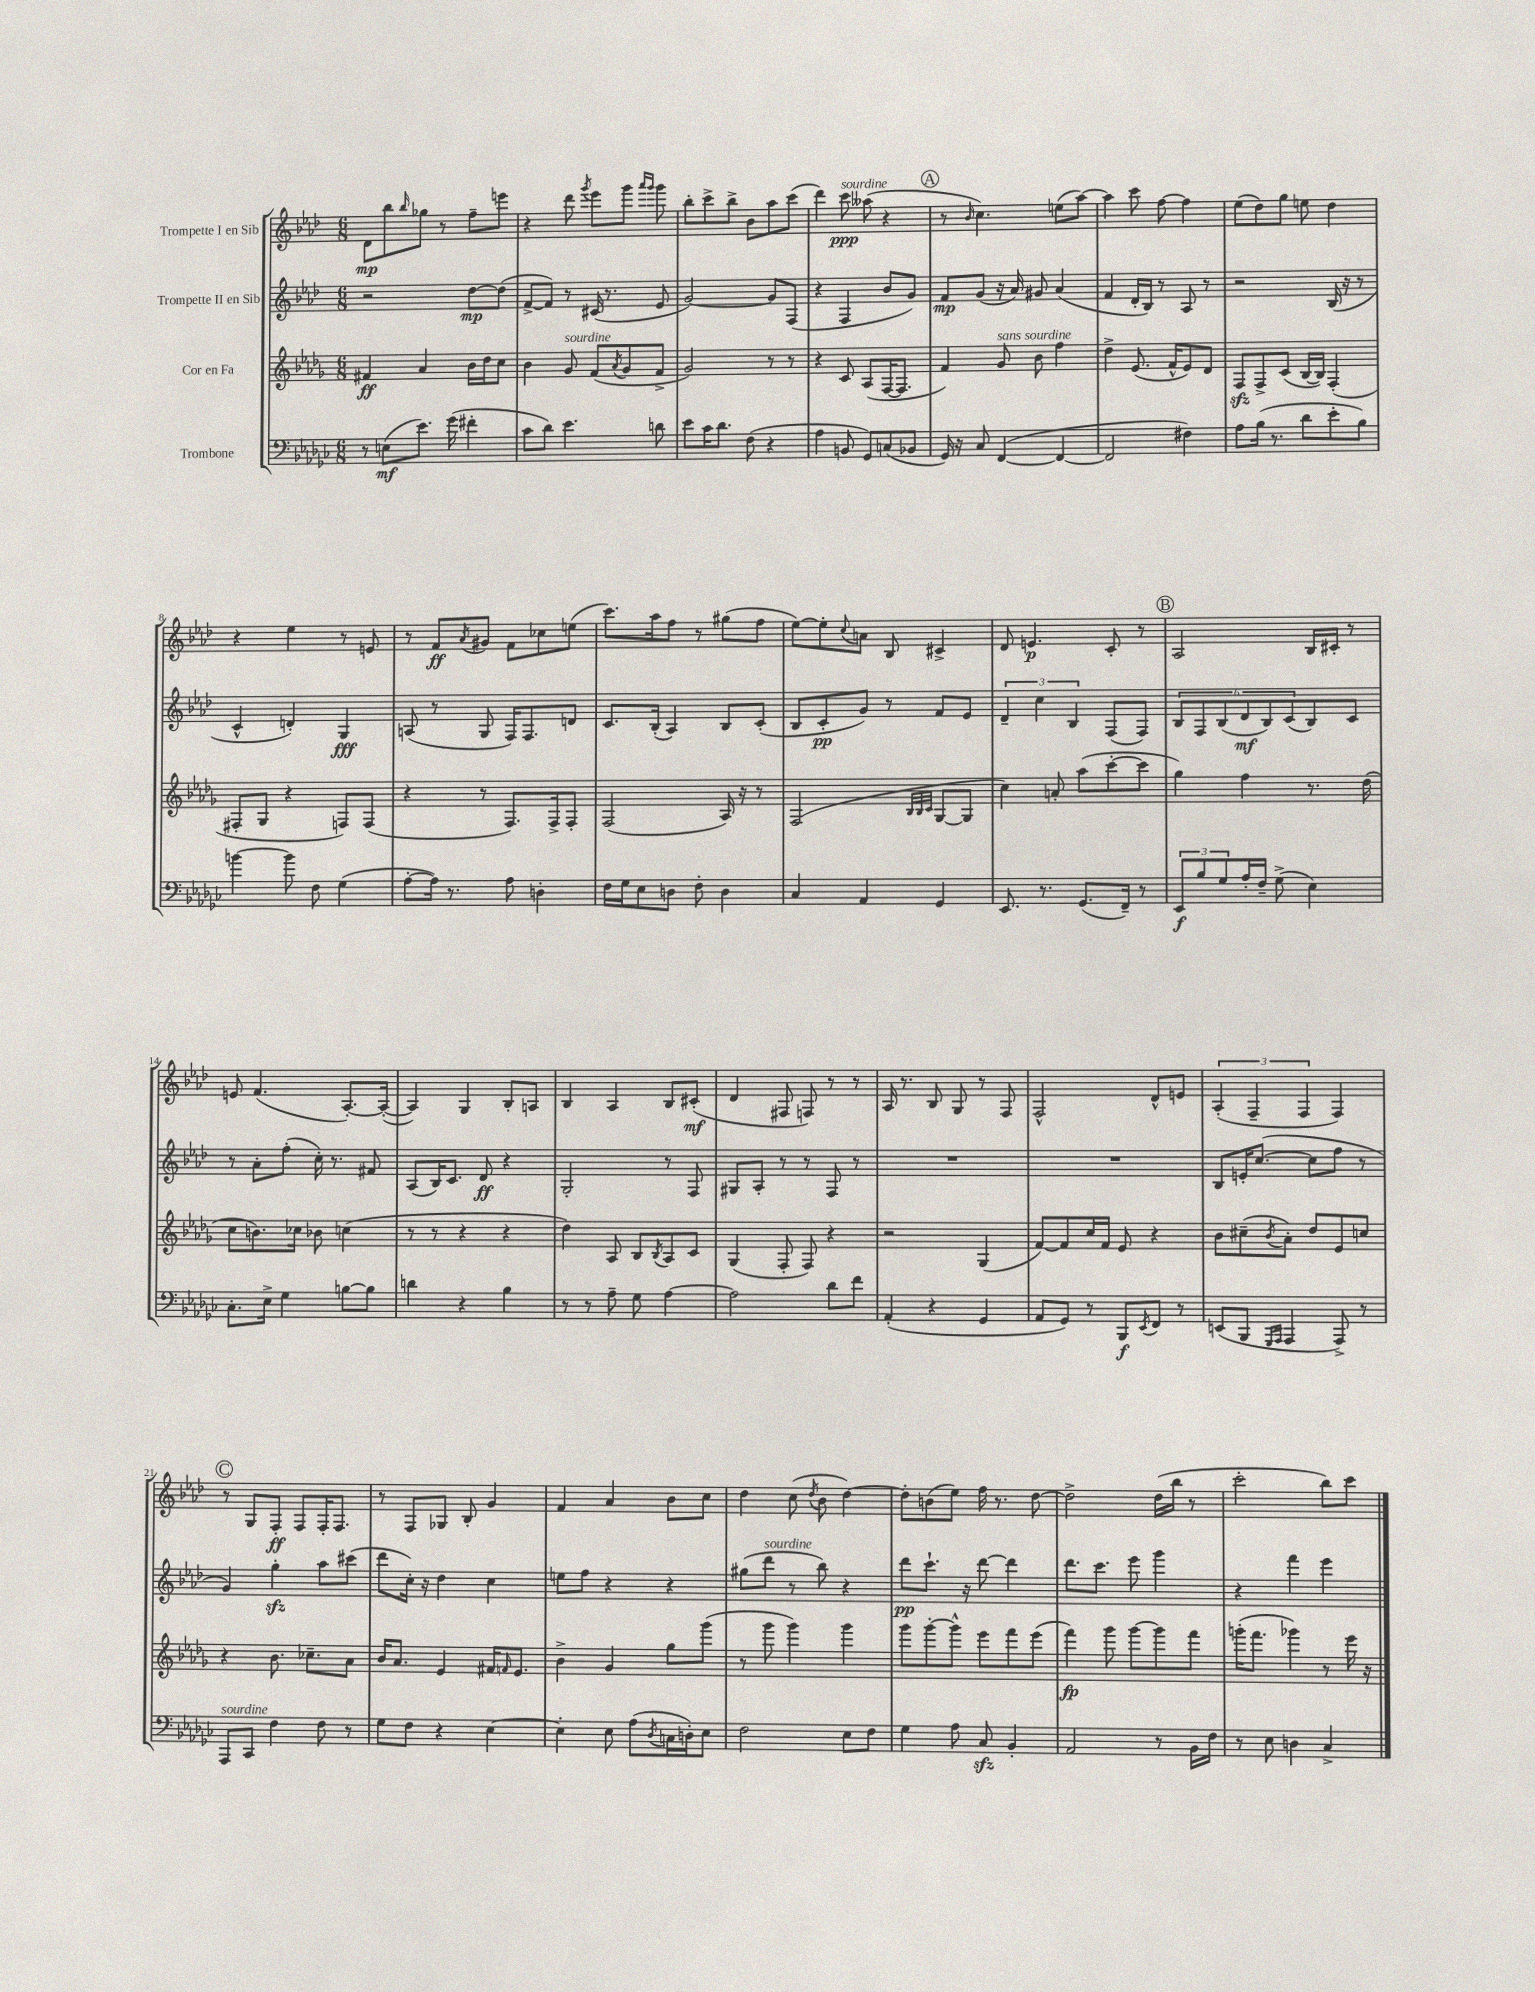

**kern	**dynam	**kern	**dynam	**kern	**dynam	**kern	**dynam
*part4	*part4	*part3	*part3	*part2	*part2	*part1	*part1
*staff4	*staff4	*staff3	*staff3	*staff2	*staff2	*staff1	*staff1
*I"Trombone	*	*I"Cor en Fa	*	*I"Trompette II en Sib	*	*I"Trompette I en Sib	*
*clefF4	*	*clefG2	*	*clefG2	*	*clefG2	*
*k[b-e-a-d-g-c-]	*	*k[b-e-a-d-g-]	*	*k[b-e-a-d-]	*	*k[b-e-a-d-]	*
*M6/8	*	*M6/8	*	*M6/8	*	*M6/8	*
=1	=1	=1	=1	=1	=1	=1	=1
8r	.	4f#X/	ff	2r	.	8d-\L	mp
(8En\L	mf	.	.	.	.	8bb-\	.
.	.	.	.	.	.	16qqbb-/	.
8.e-\J)	.	4a-/	.	.	.	8gg-X\J	.
.	.	.	.	.	.	8r	.
(16g-\	.	.	.	.	.	.	.
4f#X'\	.	16b-\LL	.	[8dd-\L	mp	8ff~\L	.
.	.	16dd-\J	.	.	.	.	.
.	.	8cc\J	.	(8dd-\J]	.	8eeen\J	.
=2	=2	=2	=2	=2	=2	=2	=2
8c-\L	.	4b-\	.	[8f^/L	.	4r	.
8d-\J)	.	.	.	8f/J])	.	.	.
!	!	!LO:TX:a:i:t=sourdine	!	!	!	!	!
4.e-\	.	8g-/	.	8r	.	8ddd-\	.
.	.	.	.	.	.	8qggg/	.
.	.	(8f/L	.	(16c#X/	.	8eee-\L	.
.	.	.	.	8.r	.	.	.
.	.	8qa-/	.	.	.	.	.
.	.	8g-/	.	.	.	8ggg\J	.
.	.	.	.	.	.	16qqaaa-/LL	.
.	.	.	.	.	.	16qqggg/JJ	.
8dn\	.	8f^/J	.	8e-/	.	8ggg\	.
=3	=3	=3	=3	=3	=3	=3	=3
8e-\L	.	2g-/)	.	[2g/)	.	8bb-'\L	.
16c-\K	.	.	.	.	.	8ccc^\	.
8.d-\J	.	.	.	.	.	.	.
.	.	.	.	.	.	8bb-^\J	.
(8F\	.	.	.	.	.	8b-\L	.
4r	.	8r	.	8g/L]	.	8aa-\	.
.	.	8r	.	(8F/J	.	(8ccc\J	.
=4	=4	=4	=4	=4	=4	=4	=4
4A-\	.	4r	.	4r	.	4ddd-\)	.
!	!	!	!	!	!	!LO:TX:a:i:t=sourdine	!
8BBn/	.	8c/	.	4F/	.	8ccc\	ppp
8GG-/L)	.	(8A-/L	.	.	.	(8aa--X\	.
(8Cn/	.	[16F/K	.	8b-/L	.	4r	.
.	.	8.F/J]	.	.	.	.	.
8BB-X/J	.	.	.	8g/J)	.	.	.
!!LO:REH:place=s1:t=A
=5	=5	=5	=5	=5	=5	=5	=5
16GG-/)	.	4f/)	.	8f/L	mp	8r	.
16r	.	.	.	.	.	.	.
.	.	.	.	.	.	16qqb-/	.
8C-/	.	.	.	(8g/J	.	4.cc\)	.
!	!	!LO:TX:a:i:t=sans sourdine	!	!	!	!	!
([4FF/	.	8g-/	.	16r	.	.	.
.	.	.	.	16a-/)	.	.	.
.	.	8b-\	.	8g#X/	.	.	.
4FF/_	.	4ff\	.	(4a-/	.	(8een\L	.
.	.	.	.	.	.	[8aa-\J)	.
=6	=6	=6	=6	=6	=6	=6	=6
2FF/]	.	4dd-^\	.	4f/	.	4aa-\]	.
.	.	(8.e-/	.	16d-'/LL	.	8ccc\	.
.	.	.	.	16B-/JJ)	.	.	.
.	.	.	.	8r	.	[8ff\	.
.	.	16f^^/KL	.	.	.	.	.
4F#X\)	.	8e-/)	.	8A-/	.	4ff\]	.
.	.	8d-/J	.	8r	.	.	.
=7	=7	=7	=7	=7	=7	=7	=7
8A-\L	.	8Fzz/L	.	2r	.	(8ee-\L	.
(16B-\Jk	.	8F^/	.	.	.	8dd-\)	.
8.r	.	.	.	.	.	.	.
.	.	(8c/J	.	.	.	8gg\J	.
8d-\L	.	[16B-/LL	.	.	.	8een\	.
.	.	16B-/JJ])	.	.	.	.	.
8e-'\	.	(4F'/	.	(16B-/	.	4dd-\	.
.	.	.	.	16r	.	.	.
8B-\J)	.	.	.	8r	.	.	.
!!LO:LB:g=z
=8	=8	=8	=8	=8	=8	=8	=8
[4bn\	.	8F#X'/L	.	4c^^/	.	4r	.
.	.	8G-/J	.	.	.	.	.
8b\]	.	4r	.	4dn'/)	.	4ee-\	.
8F\	.	.	.	.	.	.	.
(4G-\	.	8Fn/L)	.	4G/	fff	8r	.
.	.	(8F/J	.	.	.	8en/	.
=9	=9	=9	=9	=9	=9	=9	=9
[8A-'\L	.	4r	.	(8An/	.	8r	.
16A-\Jk])	.	.	.	8r	.	8f/L	ff
8.r	.	.	.	.	.	.	.
.	.	.	.	.	.	8qa-/	.
.	.	8r	.	8G/	.	8g#X/J	.
8A-\	.	8.F/L)	.	16F/KL)	.	8f\L	.
.	.	.	.	8.F/	.	.	.
4Dn'\	.	.	.	.	.	8cc-X\	.
.	.	16F^/k	.	.	.	.	.
.	.	8F'/J	.	8dn/J	.	(8een\J	.
=10	=10	=10	=10	=10	=10	=10	=10
16F\LL	.	(2F/	.	8.c/L	.	8.ccc\L)	.
16G-\J	.	.	.	.	.	.	.
8E-\	.	.	.	.	.	.	.
.	.	.	.	(16B-'/Jk	.	16aa-\k	.
8Dn\J	.	.	.	4A-/)	.	8ff\J	.
8F'\	.	.	.	.	.	8r	.
4D\	.	16A-/)	.	8B-/L	.	(8gg#X\L	.
.	.	16r	.	.	.	.	.
.	.	8r	.	(8c'/J	.	8ff\J	.
=11	=11	=11	=11	=11	=11	=11	=11
4C-/	.	(2F/	.	8B-/L	.	[8ee-\L)	.
.	.	.	.	8c'/	pp	8ee-'\]	.
.	.	.	.	.	.	8qqcc/	.
4AA-/	.	.	.	8g/J)	.	8an\J	.
.	.	.	.	8r	.	8B-/	.
.	.	32qqB-/LLL	.	.	.	.	.
.	.	32qqB-/	.	.	.	.	.
.	.	32qqc/JJJ	.	.	.	.	.
4GG-/	.	[8G-/L	.	8f/L	.	4c#X^/	.
.	.	8G-/J]	.	8e-/J	.	.	.
=12	=12	=12	=12	=12	=12	=12	=12
8.EE-/	.	4cc\)	.	6d-~/	.	8d-/	.
.	.	.	.	.	.	4.en/	p
.	.	.	.	6cc\	.	.	.
8.r	.	.	.	.	.	.	.
.	.	8an'/	.	.	.	.	.
.	.	.	.	6B-/	.	.	.
(8.GG-/L	.	(8aa-\L	.	.	.	.	.
.	.	[8ccc'\	.	(8F/L	.	8c'/	.
16FF~/Jk)	.	.	.	.	.	.	.
8r	.	8ccc\J]	.	8F/J)	.	8r	.
!!LO:REH:place=s1:t=B
=13	=13	=13	=13	=13	=13	=13	=13
12EE-/L	f	4gg-\)	.	12B-/L	.	2A-/	.
12B-/	.	.	.	12F/	.	.	.
12G-/	.	.	.	(12B-/	.	.	.
16A-'/L	.	4ff\	.	12d-/	mf	.	.
16F~/JJ	.	.	.	.	.	.	.
.	.	.	.	12B-/)	.	.	.
(8G-^\	.	.	.	.	.	.	.
.	.	.	.	(12c/	.	.	.
4E-\)	.	8.r	.	8B-/)	.	16B-/LL	.
.	.	.	.	.	.	16c#X'/JJ	.
.	.	.	.	8c/J	.	8r	.
.	.	(16dd-\	.	.	.	.	.
!!LO:LB:g=z
=14	=14	=14	=14	=14	=14	=14	=14
8.C-'\L	.	8cc\L	.	8r	.	8en/	.
.	.	8.bn\)	.	8a-'\L	.	(4.f/	.
16E-^\Jk	.	.	.	.	.	.	.
4G-\	.	.	.	(8ff'\J	.	.	.
.	.	16cc-X\Jk	.	.	.	.	.
.	.	8b-X\	.	16cc'\)	.	.	.
.	.	.	.	8.r	.	.	.
[8Bn\L	.	(4ccn\	.	.	.	[8.A-'/L)	.
8B\J]	.	.	.	8f#X/	.	.	.
.	.	.	.	.	.	(16A-'/Jk_	.
=15	=15	=15	=15	=15	=15	=15	=15
4dn\	.	8r	.	(8A-/L	.	4A-/])	.
.	.	8r	.	16B-/K)	.	.	.
.	.	.	.	8.c/J	.	.	.
4r	.	4r	.	.	.	4G/	.
.	.	.	.	8d-/	ff	.	.
4B-\	.	4r	.	4r	.	8B-'/L	.
.	.	.	.	.	.	8An/J	.
=16	=16	=16	=16	=16	=16	=16	=16
8r	.	4dd-\)	.	2G'/	.	4B-/	.
8r	.	.	.	.	.	.	.
8A-~\	.	8A-/	.	.	.	4A-/	.
8G-\	.	8B-/L	.	.	.	.	.
.	.	8qB-/	.	.	.	.	.
[4A-\	.	8A-/	.	8r	.	8B-/L	.
.	.	8c/J	.	8F/	.	(8c#X'/J	mf
=17	=17	=17	=17	=17	=17	=17	=17
2A-\]	.	(4G-/	.	8G#X/L	.	4d-/	.
.	.	.	.	8A-'/J	.	.	.
.	.	8F'/	.	8r	.	8F#X/	.
.	.	8F/)	.	8r	.	8Fn/)	.
8d-\L	.	4r	.	8F/	.	8r	.
8f\J	.	.	.	8r	.	8r	.
=18	=18	=18	=18	=18	=18	=18	=18
(4AA-'/	.	2r	.	2.r	.	16A-/	.
.	.	.	.	.	.	8.r	.
4r	.	.	.	.	.	8B-/	.
.	.	.	.	.	.	8G/	.
4GG-/	.	(4G-/	.	.	.	8r	.
.	.	.	.	.	.	8F/	.
=19	=19	=19	=19	=19	=19	=19	=19
8AA-/L	.	[8f/L)	.	2.r	.	2F^^/	.
8GG-/J)	.	8f/]	.	.	.	.	.
8r	.	16cc/L	.	.	.	.	.
.	.	16f/JJ	.	.	.	.	.
8BBB-/L	f	8e-/	.	.	.	.	.
8qEE-/	.	.	.	.	.	.	.
8FF/J	.	4r	.	.	.	8d-^^/L	.
8r	.	.	.	.	.	8en/J	.
=20	=20	=20	=20	=20	=20	=20	=20
(8EEn/L	.	8b-\L	.	8B-/L	.	(6A-'/	.
8BBB-/J	.	(8cc#X~\	.	16en'/K	.	.	.
.	.	.	.	.	.	6F~/	.
.	.	.	.	([8.cc/J	.	.	.
16qqGGG-/LL	.	.	.	.	.	.	.
16qqAAA-/JJ	.	8qb-/	.	.	.	.	.
4AAA-/	.	8a-'\J)	.	.	.	.	.
.	.	.	.	.	.	6F/	.
.	.	8dd-/L	.	8cc\L]	.	.	.
8AAA-^/)	.	8e-/	.	8ff\J	.	4F/)	.
8r	.	8ccn/J	.	8r	.	.	.
!!LO:LB:g=z
!!LO:REH:place=s1:t=C
=21	=21	=21	=21	=21	=21	=21	=21
!LO:TX:a:i:t=sourdine	!	!	!	!	!	!	!
8AAA-/L	.	4r	.	4g/)	.	8r	.
8CC-/J	.	.	.	.	.	8G/L	.
4F\	.	8.b-\	.	4ggzz'\	.	8F'/J	ff
.	.	.	.	.	.	8F/L	.
.	.	8.cc-X~\L	.	.	.	.	.
8F\	.	.	.	8aa-\L	.	16F'/K	.
.	.	.	.	.	.	8.F/J	.
8r	.	8a-\J	.	(8ccc#X\J	.	.	.
=22	=22	=22	=22	=22	=22	=22	=22
8G-\L	.	16b-/KL	.	8ddd-\L	.	8r	.
.	.	8.a-/J	.	.	.	.	.
8F\J	.	.	.	16cc'\Jk)	.	8F/L	.
.	.	.	.	16r	.	.	.
4r	.	4e-/	.	4dd-\	.	8G-X/J	.
.	.	.	.	.	.	8B-'/	.
[4E-\	.	16f#X/KL	.	4cc\	.	4g/	.
.	.	16qqfn/	.	.	.	.	.
.	.	8.e-/J	.	.	.	.	.
=23	=23	=23	=23	=23	=23	=23	=23
4E-'\]	.	4b-^\	.	8een\L	.	4f/	.
.	.	.	.	8ff\J	.	.	.
8E-\	.	4g-/	.	4r	.	4a-/	.
(8A-\L	.	.	.	.	.	.	.
8qD-/	.	.	.	.	.	.	.
16Cn\L	.	8gg-\L	.	4r	.	8b-\L	.
16Dn'\J)	.	.	.	.	.	.	.
8E-\J	.	(8ggg-\J	.	.	.	8cc\J	.
=24	=24	=24	=24	=24	=24	=24	=24
2F\	.	8r	.	(8gg#X\L	.	4dd-\	.
!	!	!	!	!LO:TX:a:i:t=sourdine	!	!	!
.	.	8ggg-\	.	8ddd-\J	.	.	.
.	.	4ggg-\)	.	8r	.	(8cc\	.
.	.	.	.	.	.	8qdd-/	.
.	.	.	.	8bb-\)	.	8b-\	.
8E-\L	.	4ggg-\	.	4r	.	[4dd-\)	.
8F\J	.	.	.	.	.	.	.
=25	=25	=25	=25	=25	=25	=25	=25
4G-\	.	8ggg-\L	.	8ddd-\L	pp	8dd-'\L]	.
.	.	[8ggg-'\	.	8.ccc`\J	.	(8bn\	.
8A-\	.	8ggg-^^\J]	.	.	.	8ee-\J)	.
.	.	.	.	16r	.	.	.
8C-zz/	.	8eee-\L	.	[8ddd-\	.	16ff\	.
.	.	.	.	.	.	8.r	.
4BB-'/	.	8fff\	.	4ddd-\]	.	.	.
.	.	(8eee-\J	.	.	.	[8dd-\	.
=26	=26	=26	=26	=26	=26	=26	=26
2AA-/	.	4fff\)	fp	8.ddd-\L	.	2dd-^\]	.
.	.	.	.	8.ccc\J	.	.	.
.	.	8ggg-\	.	.	.	.	.
.	.	[8ggg-\L	.	8eee-\	.	.	.
8r	.	8ggg-\]	.	4ggg\	.	(16dd-\LL	.
.	.	.	.	.	.	16bb-\JJ	.
16BB-\LL	.	8fff\J	.	.	.	8r	.
16F\JJ	.	.	.	.	.	.	.
=27	=27	=27	=27	=27	=27	=27	=27
8r	.	(16gggn'\KL	.	4r	.	2ccc'\	.
.	.	8.fff\J	.	.	.	.	.
8E-\	.	.	.	.	.	.	.
4Dn\	.	4ggg-X\)	.	4fff\	.	.	.
4C-^/	.	8r	.	4eee-\	.	8bb-\L)	.
.	.	16eee-\	.	.	.	8ccc\J	.
.	.	16r	.	.	.	.	.
==	==	==	==	==	==	==	==
*-	*-	*-	*-	*-	*-	*-	*-
